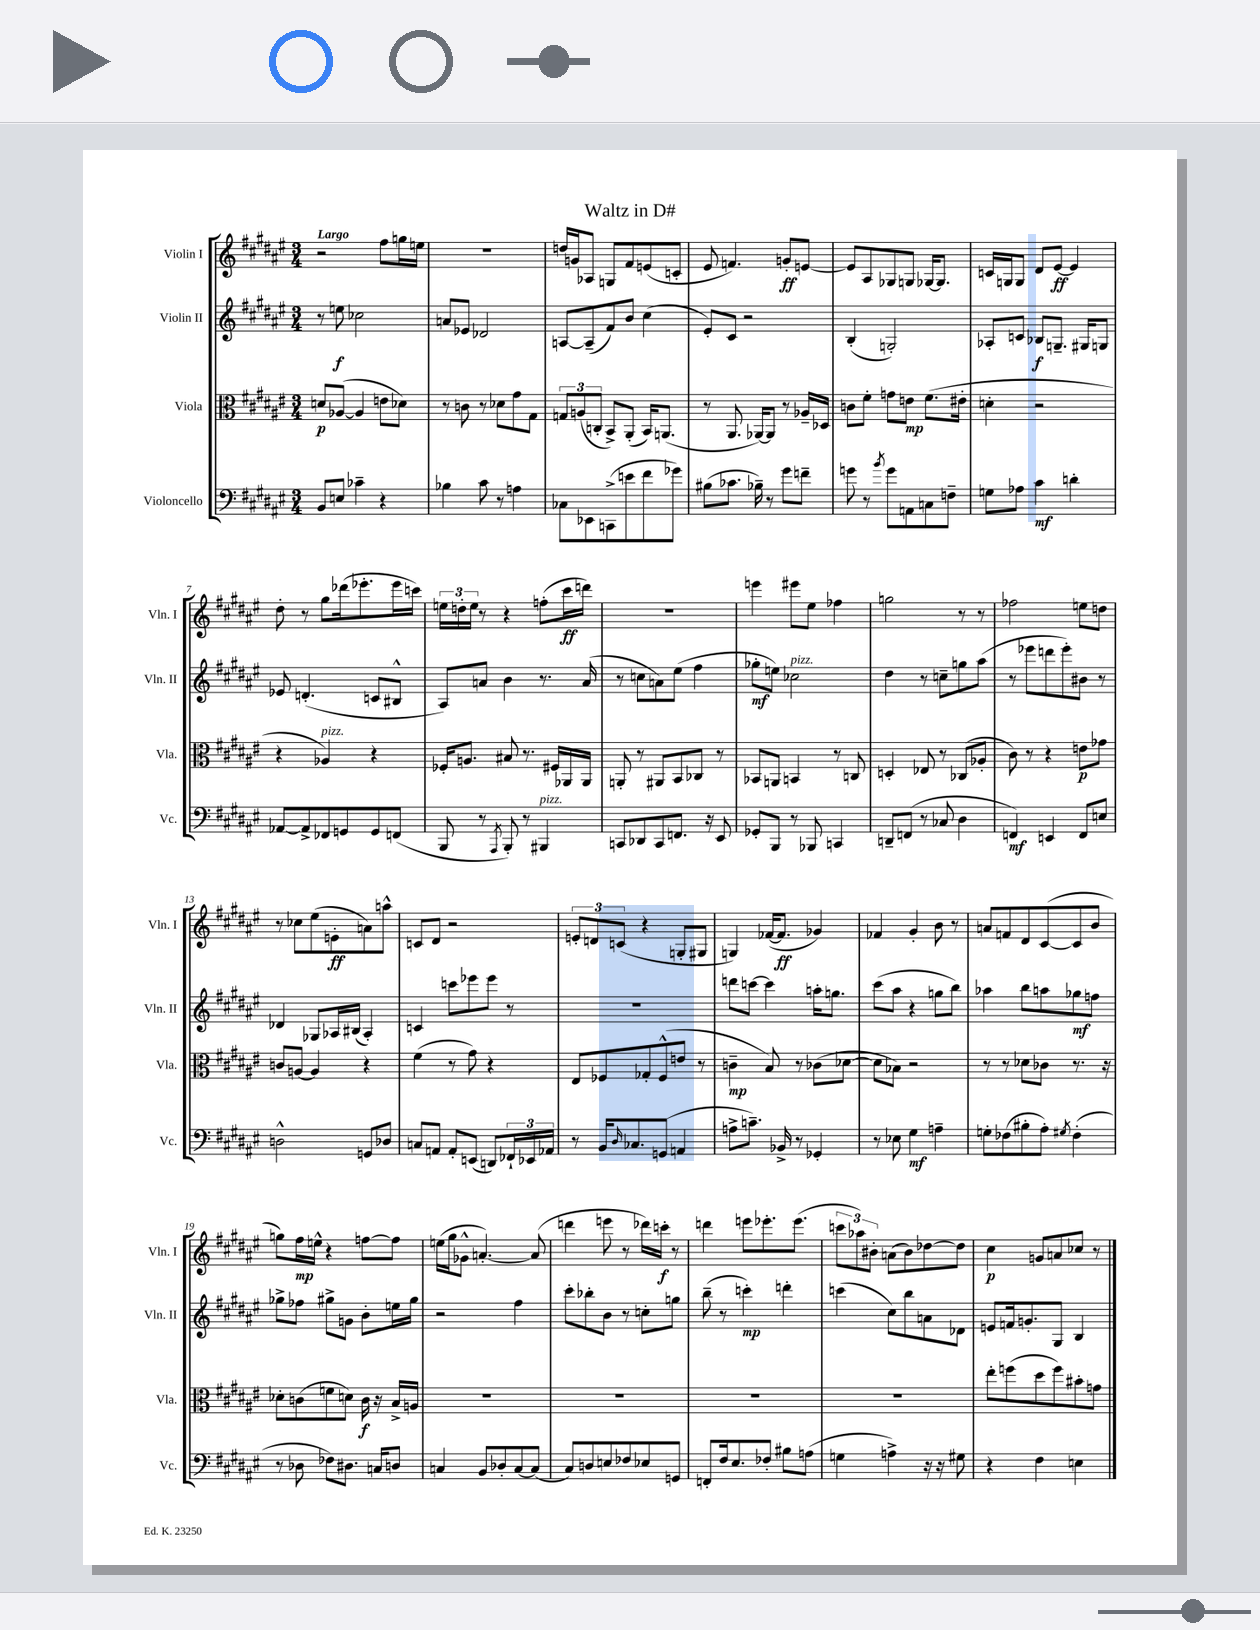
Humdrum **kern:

**kern	**dynam	**kern	**dynam	**kern	**dynam	**kern	**dynam
*part4	*part4	*part3	*part3	*part2	*part2	*part1	*part1
*staff4	*staff4	*staff3	*staff3	*staff2	*staff2	*staff1	*staff1
*I"Violoncello	*	*I"Viola	*	*I"Violin II	*	*I"Violin I	*
*I'Vc.	*	*I'Vla.	*	*I'Vln. II	*	*I'Vln. I	*
*clefF4	*	*clefC3	*	*clefG2	*	*clefG2	*
*k[f#c#g#d#a#e#]	*	*k[f#c#g#d#a#e#]	*	*k[f#c#g#d#a#e#]	*	*k[f#c#g#d#a#e#]	*
*M3/4	*	*M3/4	*	*M3/4	*	*M3/4	*
=1	=1	=1	=1	=1	=1	=1	=1
!	!	!	!	!	!	!LO:TX:a:B:t=Largo	!
8BB/L	.	8dn/L	p	8r	.	2r	.
8En/J	.	([8A-X/J	.	8een\	f	.	.
4c-X~\	.	4A-/]	.	2cc-X\	.	.	.
4r	.	8en\L	.	.	.	8ff#\L	.
.	.	8d-X\J)	.	.	.	16ggn\L	.
.	.	.	.	.	.	16een\JJ	.
=2	=2	=2	=2	=2	=2	=2	=2
4B-X\	.	8r	.	8an/L	.	2.r	.
.	.	8cn\	.	8e-X/J	.	.	.
8c#\	.	8r	.	2d-X/	.	.	.
8r	.	8d-X\L	.	.	.	.	.
4An\	.	8g#\	.	.	.	.	.
.	.	8G#\J	.	.	.	.	.
=3	=3	=3	=3	=3	=3	=3	=3
8C-X\L	.	12Gn/L	.	[8An/L	.	16ddn/LL	.
.	.	.	.	.	.	16gn/J	.
.	.	(12An/	.	.	.	.	.
8EE-X\	.	.	.	(8A~/]	.	8A-X/J	.
.	.	12Cn'/J	.	.	.	.	.
(8CCn^\	.	8BB^/L)	.	8f#/)	.	8Gn/L	.
8en\	.	(8AA#'/J	.	8b/J	.	8f#/	.
8f#\	.	16BB/KL)	.	(4cc#\	.	(8en/	.
.	.	(8.AAn/J	.	.	.	.	.
8g-X\J)	.	.	.	.	.	8cn'/J	.
=4	=4	=4	=4	=4	=4	=4	=4
(8B#X\L	.	8r	.	8e#'/L)	.	8e#/	.
8.c-X\J	.	8.AA#/	.	8c#/J	.	4.fn/)	.
.	.	.	.	2r	.	.	.
16B-X~\)	.	[16AA-X/KL)	.	.	.	.	.
8r	.	8AA-/J]	.	.	.	.	.
8g#\L	.	8r	.	.	.	8gn'/L	ff
8fn~\J	.	16A-X~/LL	.	.	.	[8en/J	.
.	.	16D-X/JJ	.	.	.	.	.
=5	=5	=5	=5	=5	=5	=5	=5
8gn\	.	8cn\L	.	(4B'/	.	8e/L]	.
8r	.	8f#'\J	.	.	.	8A#/	.
8qb/	.	.	.	.	.	.	.
8g\L	.	8gn\L	.	2Gn'/)	.	8G-X/	.
8AAn\	.	8en\J	mp	.	.	8Gn/J	.
8Cn\	.	(8.f#\L	.	.	.	[16G-X/KL	.
.	.	.	.	.	.	8.G-/J]	.
8Fn~\J	.	.	.	.	.	.	.
.	.	16e#X'\Jk	.	.	.	.	.
=6	=6	=6	=6	=6	=6	=6	=6
8Gn\L	.	4dn'\	.	8A-X'/L	.	16cn/LL	.
.	.	.	.	.	.	16Gn/J	.
8A-X\J	.	.	.	8cn/J	.	8G/J	.
4c#\	mf	2r	.	8B-X/L	f	8d#/L	.
.	.	.	.	8.Gn~/J	.	[8e#/J	ff
4dn'\	.	.	.	.	.	4e#/]	.
.	.	.	.	16G#X/KL	.	.	.
.	.	.	.	8Gn/J	.	.	.
!!LO:LB:g=z
=7	=7	=7	=7	=7	=7	=7	=7
[8AA-X/L	.	4r	.	8e-X/	.	8dd#'\	.
8AA-^/]	.	.	.	(4.dn'/	.	8r	.
!	!	!LO:TX:a:i:t=pizz.	!	!	!	!	!
8FF-X/	.	4A-X/)	.	.	.	8gg#\L	.
8GGn/	.	.	.	.	.	(16ddd-X\k	.
.	.	.	.	.	.	8.eee-X'\	.
8GG/	.	4r	.	8cn/L	.	.	.
(8FFn/J	.	.	.	8B#X^^/J	.	16eee-\L	.
.	.	.	.	.	.	16cccn\JJ)	.
=8	=8	=8	=8	=8	=8	=8	=8
8BBB/	.	16F-X'/KL	.	8A#/L)	.	24een\LL	.
.	.	.	.	.	.	24ddn'\	.
.	.	8.An/J	.	.	.	.	.
.	.	.	.	.	.	24ee\JJ	.
8r	.	.	.	8an/J	.	8r	.
8qAAA#/	.	.	.	.	.	.	.
8BBB'/)	.	8B#X/	.	4b\	.	4r	.
8r	.	8.r	.	.	.	.	.
!LO:TX:a:i:t=pizz.	!	!	!	!	!	!	!
4BBB#X/	.	.	.	8.r	.	(8ffn'\L	.
.	.	16F#X/LL	.	.	.	.	.
.	.	16AA-X/	.	.	.	16ccc#\L	ff
.	.	16AA-/JJ	.	(16a/	.	16dddn\JJ)	.
=9	=9	=9	=9	=9	=9	=9	=9
8CCn/L	.	8AAn'/	.	8r	.	2.r	.
8DD-X/	.	8r	.	8ccn\L	.	.	.
8CC/	.	8AA#X/L	.	8an\)	.	.	.
8.FFn/J	.	8BB/	.	(8ee#\J	.	.	.
.	.	8C-X/J	.	4ff#\	.	.	.
16r	.	.	.	.	.	.	.
8EE#/	.	8r	.	.	.	.	.
=10	=10	=10	=10	=10	=10	=10	=10
8GG-X'/L	.	8BB-X/L	.	8gg-X'\L	mf	4eeen\	.
8BBB/J	.	8AAn/J	.	8een\J)	.	.	.
!	!	!	!	!LO:TX:a:i:t=pizz.	!	!	!
8r	.	4BBn/	.	2cc-X\	.	8eee#X\L	.
8BBB-X/	.	.	.	.	.	8ee#\J	.
4CCn/	.	8r	.	.	.	4ff-X\	.
.	.	8Cn/	.	.	.	.	.
=11	=11	=11	=11	=11	=11	=11	=11
8DDn~/L	.	4Dn'/	.	4dd#\	.	2ggn\	.
(8FFn/J	.	.	.	.	.	.	.
8r	.	8E-X/	.	8r	.	.	.
8C-X/	.	8r	.	8ccn~\L	.	.	.
4D#\	.	(8C-X/L	.	8ggn\	.	8r	.
.	.	8A-X'/J	.	(8aa#\J	.	8r	.
=12	=12	=12	=12	=12	=12	=12	=12
4FFn/)	mf	8c#\)	.	8r	.	2ff-X\	.
.	.	8r	.	8eee-X\L	.	.	.
4EEn/	.	4r	.	8dddn\	.	.	.
.	.	.	.	8eee-'\)	.	.	.
8FF/L	.	8en\L	p	8b#X\J	.	8een\L	.
8En/J	.	8g-X\J	.	8r	.	8ddn\J	.
!!LO:LB:g=z
=13	=13	=13	=13	=13	=13	=13	=13
2Dn^^\	.	8cn/L	.	4d-X/	.	8r	.
.	.	[8An/J	.	.	.	8cc-X\L	.
.	.	4A/]	.	8G-X/L	.	(8ee#\	.
.	.	.	.	16A-X/L	.	8en'\	ff
.	.	.	.	(16B#X/JJ	.	.	.
8GGn/L	.	4r	.	4A-'/)	.	8an\)	.
8D-X/J	.	.	.	.	.	8aan^^\J	.
=14	=14	=14	=14	=14	=14	=14	=14
8Cn/L	.	(4f#\	.	4cn/	.	8cn/L	.
8AAn/J	.	.	.	.	.	8d#/J	.
8AA'/L	.	8r	.	8cccn\L	.	2r	.
(8EEn/J	.	8g#\)	.	8eee-X\	.	.	.
8DDn/L)	.	4r	.	8eee-\J	.	.	.
24FF-X`/L	.	.	.	8r	.	.	.
24EE-X/	.	.	.	.	.	.	.
24AA-X/JJ	.	.	.	.	.	.	.
=15	=15	=15	=15	=15	=15	=15	=15
8r	.	8E#/L	.	2.r	.	12en'/L	.
.	.	.	.	.	.	12dn/	.
16BB/KL	.	8F-X/	.	.	.	.	.
.	.	.	.	.	.	(12cn/J	.
16qqD#/	.	.	.	.	.	.	.
8.C-X/	.	.	.	.	.	.	.
.	.	8G-X'/	.	.	.	4r	.
(8GGn/J	.	(8F-^^/	.	.	.	.	.
4AAn/	.	8en/J	.	.	.	8Gn'/L	.
.	.	8r	.	.	.	8G#X/J	.
=16	=16	=16	=16	=16	=16	=16	=16
8An^\L	.	4cn~\	mp	8dddn\L	.	4Gn/)	.
8.cn~\J)	.	.	.	[8cccn\J	.	.	.
.	.	8B/)	.	4ccc\]	.	([16f-X/KL	.
16BB-X^/	.	.	.	.	.	8.f-/J]	ff
8r	.	8r	.	.	.	.	.
4GG-X'/	.	(8c-X\L	.	16aan'\KL	.	4g-X/)	.
.	.	.	.	8.ggn\J	.	.	.
.	.	[8d-X\J	.	.	.	.	.
=17	=17	=17	=17	=17	=17	=17	=17
8r	.	8d-\L]	.	(8ccc#\L	.	4f-X/	.
8E-X\	.	8B-X\J)	.	8aa#\J	.	.	.
4G#\	mf	2r	.	4r	.	4g#'/	.
4An~\	.	.	.	8ggn\L	.	8b\	.
.	.	.	.	8bb\J)	.	8r	.
=18	=18	=18	=18	=18	=18	=18	=18
8Gn'\L	.	8r	.	4aa-X\	.	8an/L	.
(8F-X\	.	8r	.	.	.	8fn/	.
8B#X'\	.	8d-X\L	.	8bb\L	.	8d#/	.
8A#'\J)	.	8c-X\J	.	8aan\	.	([8c#/	.
8qG#X/	.	.	.	.	.	.	.
(4F-'\	.	8.r	.	8gg-X\	mf	8c#/]	.
.	.	.	.	8ffn\J	.	8b/J	.
.	.	16r	.	.	.	.	.
!!LO:LB:g=z
=19	=19	=19	=19	=19	=19	=19	=19
8r	.	8d-X'\L	.	8gg-X^\L	.	8ggn\L)	.
8D-X\	.	(8cn\	.	8ff-X\J	.	16ff#\L	mp
.	.	.	.	.	.	16een^^\JJ	.
8F-X\L)	.	8fn\	.	8gg#X^\L	.	4r	.
8.D#X\J	.	8dn\J)	.	8gn\J	.	.	.
.	.	16c\	f	8b'\L	.	[8ffn\L	.
16Cn/KL	.	16r	.	.	.	.	.
8Dn/J	.	16B^/LL	.	16een\L	.	8ff\J]	.
.	.	16An/JJ	.	16gg#\JJ	.	.	.
=20	=20	=20	=20	=20	=20	=20	=20
4Cn/	.	2.r	.	2r	.	(16een\LL	.
.	.	.	.	.	.	16gg#\J	.
.	.	.	.	.	.	8g-X^^\J	.
8BB/L	.	.	.	.	.	[4.an'/)	.
8D-X'/	.	.	.	.	.	.	.
[8C/	.	.	.	4ff#\	.	.	.
(8C/J]	.	.	.	.	.	(8a/]	.
=21	=21	=21	=21	=21	=21	=21	=21
8C#/L)	.	2.r	.	8ccc#'\L	.	4dddn\	.
8Dn/	.	.	.	8bb-X'\	.	.	.
8En/	.	.	.	8b\J	.	8eeen\	.
8F-X/	.	.	.	8r	.	8r	.
8E-X/	.	.	.	8ccn'\L	.	16ddd-X\LL)	.
.	.	.	.	.	.	16cccn'\JJ	f
8GGn/J	.	.	.	8ggn\J	.	8r	.
=22	=22	=22	=22	=22	=22	=22	=22
8FFn'/L	.	2.r	.	(8bb~\	.	4dddn\	.
16F#/k	.	.	.	8r	.	.	.
8.E#/	.	.	.	.	.	.	.
.	.	.	.	4cccn'\)	mp	8eeen\L	.
8F-X'/J	.	.	.	.	.	8.eee-X'\	.
8B#X\L	.	.	.	4dddn'\	.	.	.
.	.	.	.	.	.	(8.eee-\J	.
(8An\J	.	.	.	.	.	.	.
=23	=23	=23	=23	=23	=23	=23	=23
4Gn\	.	2.r	.	(4cccn\	.	12cccn\L	.
.	.	.	.	.	.	12aa-X\)	.
.	.	.	.	.	.	12b#X'\J	.
4An^\)	.	.	.	8cc#\L)	.	(8an\L	.
.	.	.	.	8bb\	.	8b#\)	.
16r	.	.	.	8an\	.	[8dd-X\	.
16r	.	.	.	.	.	.	.
8G#X\	.	.	.	8d-X\J	.	8dd-\J]	.
=24	=24	=24	=24	=24	=24	=24	=24
4r	.	8ee#'\L	.	8en/L	.	4cc#\	p
.	.	(8ffn\	.	16fn/k	.	.	.
.	.	.	.	8.gn'/	.	.	.
4F#\	.	8dd#\	.	.	.	8gn/L	.
.	.	8ff\)	.	8G#/J	.	8an/	.
4En\	.	8b#X'\	.	4B/	.	8cc-X/J	.
.	.	8gn\J	.	.	.	8r	.
==	==	==	==	==	==	==	==
*-	*-	*-	*-	*-	*-	*-	*-
